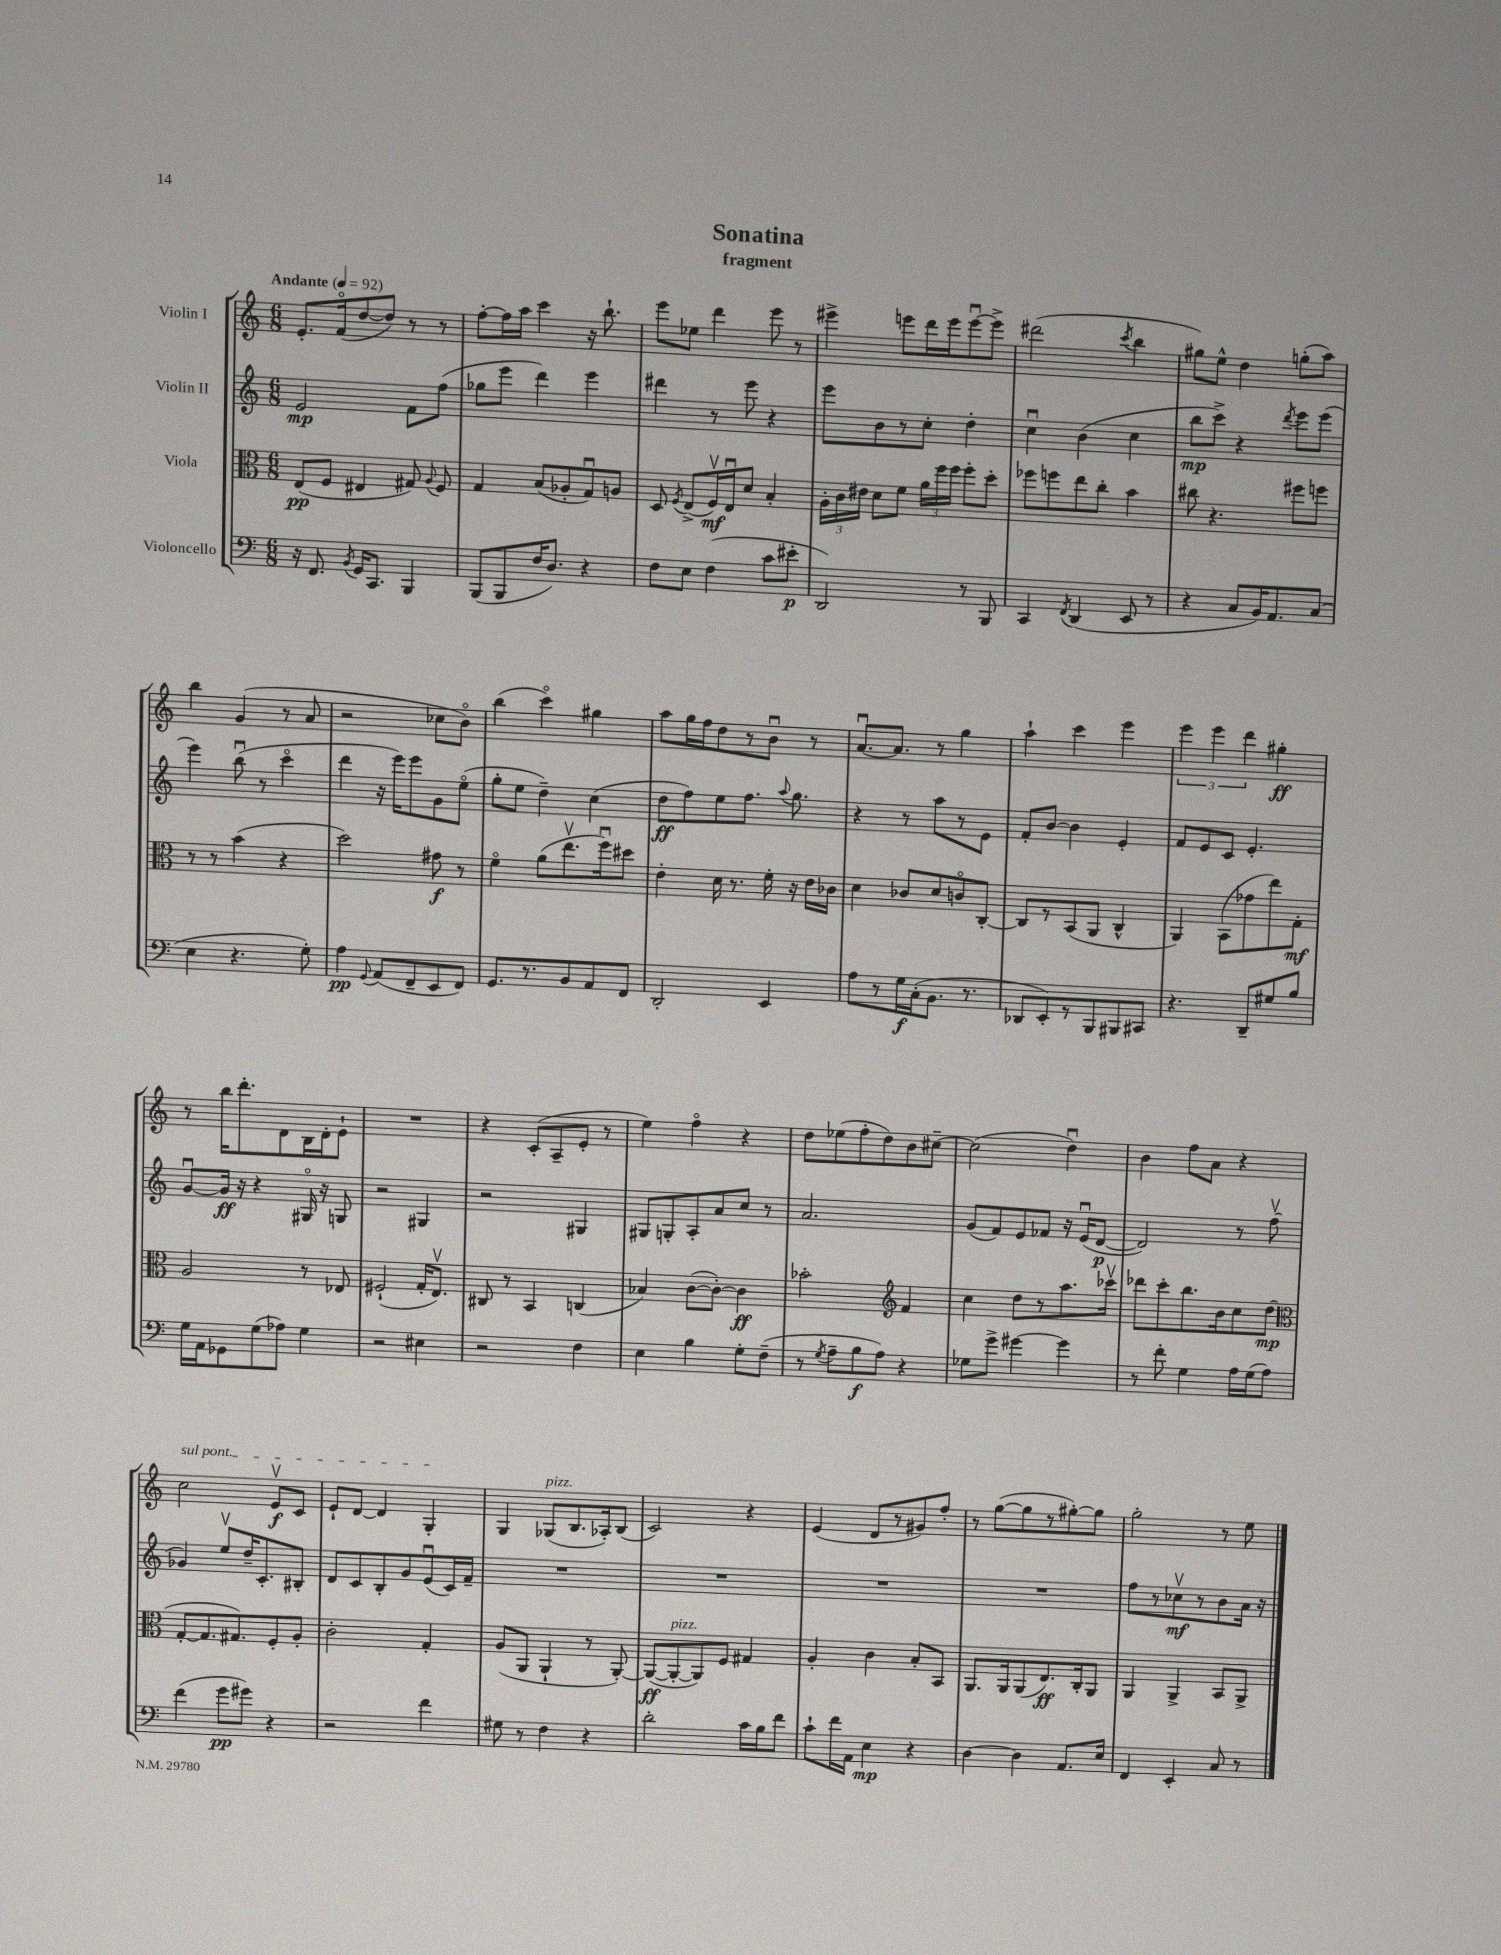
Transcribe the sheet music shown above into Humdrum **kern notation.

**kern	**dynam	**kern	**dynam	**kern	**dynam	**kern	**dynam
*part4	*part4	*part3	*part3	*part2	*part2	*part1	*part1
*staff4	*staff4	*staff3	*staff3	*staff2	*staff2	*staff1	*staff1
*I"Violoncello	*	*I"Viola	*	*I"Violin II	*	*I"Violin I	*
*clefF4	*	*clefC3	*	*clefG2	*	*clefG2	*
*k[]	*	*k[]	*	*k[]	*	*k[]	*
*M6/8	*	*M6/8	*	*M6/8	*	*M6/8	*
*MM92	*	*MM92	*	*MM92	*	*MM92	*
=1	=1	=1	=1	=1	=1	=1	=1
!	!	!	!	!	!	!LO:TX:a:B:t=Andante	!
16r	.	(8E/L	pp	2e/	mp	8.e'/L	.
8.FF/	.	.	.	.	.	.	.
.	.	8F/J	.	.	.	.	.
.	.	.	.	.	.	(16f/k	.
8qBB/	.	.	.	.	.	.	.
16GG/KL	.	4E#X/	.	.	.	[8dd/	.
8.CC/J	.	.	.	.	.	.	.
.	.	.	.	.	.	8dd/J])	.
4BBB/	.	8G#X/)	.	8f\L	.	8r	.
.	.	8qqA/	.	.	.	.	.
.	.	8F/	.	(8ff\J	.	8r	.
=2	=2	=2	=2	=2	=2	=2	=2
(8BBB/L	.	4G/	.	8gg-X\L	.	[8ff'\L	.
8BBB/	.	.	.	8eee\J	.	16ff\L]	.
.	.	.	.	.	.	16aa\JJ	.
16F/K	.	(8B/L	.	4ddd\)	.	4ccc\	.
8.D/J)	.	.	.	.	.	.	.
.	.	8A-X'/	.	.	.	.	.
4r	.	8Gu/)	.	4eee\	.	16r	.
.	.	.	.	.	.	8.bb`\	.
.	.	8An/J	.	.	.	.	.
=3	=3	=3	=3	=3	=3	=3	=3
8F\L	.	8D/	.	4ddd#X\	.	8eee\L	.
.	.	8qF/	.	.	.	.	.
8E\J	.	(8E^/L	.	.	.	8ee-X\J	.
(4F\	.	16Fv/L)	mf	8r	.	4ddd\	.
.	.	16Eu/J	.	.	.	.	.
.	.	8d/J	.	8eee\	.	.	.
8c\L	.	4B'/	.	4r	.	8eee\	.
8e#X'\J	p	.	.	.	.	8r	.
=4	=4	=4	=4	=4	=4	=4	=4
2DD/)	.	24A'\LL	.	8eee\L	.	4eee#X^\	.
.	.	24c\	.	.	.	.	.
.	.	24e#X\JJ	.	.	.	.	.
.	.	8d\L	.	8b\	.	.	.
.	.	8f\J	.	8r	.	8eeen\L	.
.	.	24a\LL	.	8cc'\J	.	16ddd\L	.
.	.	24ff\	.	.	.	.	.
.	.	.	.	.	.	16eee\J	.
.	.	24ff\JJ	.	.	.	.	.
8r	.	8ff'\L	.	4dd'\	.	[8eeeu\	.
8BBB/	.	8dd'\J	.	.	.	8eee^\J]	.
=5	=5	=5	=5	=5	=5	=5	=5
4CC/	.	8ff-X\L	.	4ccu\	.	(2ddd#X\	.
.	.	8ffn\	.	.	.	.	.
8qFF/	.	.	.	.	.	.	.
(4DD/	.	8ee\	.	(4b\	.	.	.
.	.	8cc'\J	.	.	.	.	.
.	.	.	.	.	.	8qccc/	.
8EE/	.	4b\	.	4cc\	.	4bb\	.
8r	.	.	.	.	.	.	.
=6	=6	=6	=6	=6	=6	=6	=6
4r	.	8cc#X\	.	8bb\L	mp	8gg#X\L)	.
.	.	4.r	.	8ccc^\J)	.	8ee^^\J	.
8C/L	.	.	.	4r	.	4dd\	.
16BB/K)	.	.	.	.	.	.	.
8.AA/	.	.	.	.	.	.	.
.	.	.	.	8qddd/	.	.	.
.	.	8ff#X\L	.	8eee\L	.	(8ggn'\L	.
(8C/J	.	8ffn\J	.	(8eee\J	.	8aa\J)	.
!!LO:LB:g=z
=7	=7	=7	=7	=7	=7	=7	=7
4E\	.	8r	.	4eee\)	.	4bb\	.
.	.	8r	.	.	.	.	.
4.r	.	(4b\	.	(8bbu\	.	(4g/	.
.	.	.	.	8r	.	.	.
.	.	4r	.	4ccc\	.	8r	.
8G'\)	.	.	.	.	.	8a/	.
=8	=8	=8	=8	=8	=8	=8	=8
4A\	pp	2dd\)	.	4ddd\	.	2r	.
8qqGG/	.	.	.	.	.	.	.
(8AA/L	.	.	.	16r	.	.	.
.	.	.	.	16eee\KL)	.	.	.
8FF~/	.	.	.	8eee\	.	.	.
8EE/	.	8g#X\	f	8g\	.	8cc-X\L	.
8FF/J)	.	8r	.	(8ee\J	.	8b\J)	.
=9	=9	=9	=9	=9	=9	=9	=9
8.GG/L	.	4f\	.	8gg'\L	.	(4bb\	.
.	.	.	.	8ee\J	.	.	.
8.r	.	.	.	.	.	.	.
.	.	(8a\L	.	4dd~\)	.	4ccc\)	.
8BB/	.	8.eev\	.	.	.	.	.
8AA/	.	.	.	(4cc\	.	4gg#X\	.
.	.	16ffu\k)	.	.	.	.	.
8FF/J	.	8dd#X\J	.	.	.	.	.
=10	=10	=10	=10	=10	=10	=10	=10
2DD'/	.	4e'\	.	8dd\L	ff	8aa\L	.
.	.	.	.	8ff\)	.	16gg\L	.
.	.	.	.	.	.	16ff\J	.
.	.	16d\	.	8ee\	.	8dd\	.
.	.	8.r	.	.	.	.	.
.	.	.	.	8.ff\J	.	8r	.
4EE/	.	16f'\	.	.	.	8bu\J	.
.	.	.	.	8qqaa/	.	.	.
.	.	16r	.	8.gg\	.	.	.
.	.	16e\LL	.	.	.	8r	.
.	.	16c-X\JJ	.	.	.	.	.
=11	=11	=11	=11	=11	=11	=11	=11
8A\L	.	4d\	.	4r	.	[8.au/L	.
8r	.	.	.	.	.	.	.
.	.	.	.	.	.	8.a/J]	.
16G\L	f	8c-X/L	.	8r	.	.	.
(16C'\J	.	.	.	.	.	.	.
8.BB\J	.	8d/	.	8aa\L	.	8r	.
.	.	8cn/	.	8r	.	4gg\	.
8.r	.	.	.	.	.	.	.
.	.	[8C'/J	.	8e\J	.	.	.
=12	=12	=12	=12	=12	=12	=12	=12
8DD-X/L	.	8C/L]	.	8f'/L	.	4aa`\	.
8EE'/)	.	8r	.	[8b/J	.	.	.
8r	.	(8BB/	.	4b\]	.	4ccc\	.
8BBB/	.	8AA/J	.	.	.	.	.
8BBB#X/	.	4C^^/	.	4e'/	.	4eee\	.
8CC#X/J	.	.	.	.	.	.	.
=13	=13	=13	=13	=13	=13	=13	=13
4.r	.	4AA/)	.	8f/L	.	6eee\	.
.	.	.	.	8e/	.	.	.
.	.	.	.	.	.	6eee\	.
.	.	(8BB\L	.	8c/J	.	.	.
.	.	.	.	.	.	6ddd\	.
8DD~/L	.	8g-X\	.	4.e'/	.	.	.
8G#X/	.	8ee\)	.	.	.	4gg#X'\	ff
8B/J	.	8G'\J	mf	.	.	.	.
!!LO:LB:g=z
=14	=14	=14	=14	=14	=14	=14	=14
16G\LL	.	2A/	.	[8gu/L	.	8r	.
16AA\J	.	.	.	.	.	.	.
8GG-X\	.	.	.	16g/Jk]	ff	16bb\KL	.
.	.	.	.	16r	.	8.ddd'\	.
(8G\	.	.	.	4r	.	.	.
8A-X\J)	.	.	.	.	.	8d\	.
4G\	.	8r	.	16G#X/	.	16B\L	.
.	.	.	.	16r	.	16d'\J	.
.	.	8E-X/	.	8Gn/	.	8e`\J	.
=15	=15	=15	=15	=15	=15	=15	=15
2r	.	(2F#X`/	.	2r	.	2.r	.
4E#X\	.	16G'/KL	.	4G#X/	.	.	.
.	.	8.Ev/J)	.	.	.	.	.
=16	=16	=16	=16	=16	=16	=16	=16
2r	.	8C#X/	.	2r	.	4r	.
.	.	8r	.	.	.	.	.
.	.	4BB/	.	.	.	(8c'/L	.
.	.	.	.	.	.	8A~/	.
4F\	.	(4Cn/	.	4G#X/	.	8e'/J	.
.	.	.	.	.	.	8r	.
=17	=17	=17	=17	=17	=17	=17	=17
4E\	.	4B-X/)	.	8G#X/L	.	4ee\)	.
.	.	.	.	8Gn'/	.	.	.
4B\	.	([8c\L	.	8A'/	.	4ff\	.
.	.	8c'\J_)	.	8a/	.	.	.
8G'\L	.	4c\]	ff	8cc/J	.	4r	.
(8F~\J	.	.	.	8r	.	.	.
=18	=18	=18	=18	=18	=18	=18	=18
8r	.	2b-X'\	.	2.a/	.	8dd\L	.
8qG/	.	.	.	.	.	.	.
8A~\L	.	.	.	.	.	(8ee-X\	.
8B\	f	.	.	.	.	8ff'\	.
8A\J)	.	.	.	.	.	8dd\)	.
*	*	*clefG2	*	*	*	*	*
4r	.	4f/	.	.	.	8b\	.
.	.	.	.	.	.	[8cc#X~\J	.
=19	=19	=19	=19	=19	=19	=19	=19
8G-X\L	.	4cc\	.	(8g/L	.	(2cc#\]	.
8g^\J	.	.	.	8f/)	.	.	.
[4g#X\	.	8dd\L	.	8e/	.	.	.
.	.	8r	.	8f-X/J	.	.	.
4g#\]	.	8.aa\	.	16r	.	4ddu\)	.
.	.	.	.	(16eu/KL	.	.	.
.	.	.	.	[8d/J	p	.	.
.	.	16ccc-Xv\Jk	.	.	.	.	.
=20	=20	=20	=20	=20	=20	=20	=20
8r	.	8ddd-X\L	.	2d/])	.	4b\	.
8f'\	.	8ccc'\	.	.	.	.	.
4G\	.	8.bb\	.	.	.	8ff\L	.
.	.	.	.	.	.	8a\J	.
.	.	16b\k	.	.	.	.	.
16A\LL	.	8cc\	.	8r	.	4r	.
(16G\J	.	.	.	.	.	.	.
8A\J)	.	(8dd\J	mp	(8ffv\	.	.	.
!!LO:LB:g=z
=21	=21	=21	=21	=21	=21	=21	=21
*	*	*clefC3	*	*	*	*	*
!	!	!	!	!	!	!LO:TX:a:i:t=sul pont.	!
(4f\	.	[8G'/L	.	4g-X/)	.	2cc\	.
.	.	8.G/]	.	.	.	.	.
8g\L	pp	.	.	8eev/L	.	.	.
.	.	8.G#X/)	.	.	.	.	.
8g#X\J)	.	.	.	16dd~/K	.	.	.
.	.	.	.	8.c'/	.	.	.
4r	.	8F'/	.	.	.	8ev/L	f
.	.	8A'/J	.	8B#X'/J	.	8c/J	.
=22	=22	=22	=22	=22	=22	=22	=22
2r	.	2c'\	.	8d/L	.	8e`/L	.
.	.	.	.	8c/	.	[8d/J	.
.	.	.	.	8B'/	.	4d/]	.
.	.	.	.	8g/	.	.	.
4f\	.	4G'/	.	(8eu/	.	4G'/	.
.	.	.	.	16c/L)	.	.	.
.	.	.	.	16f~/JJ	.	.	.
=23	=23	=23	=23	=23	=23	=23	=23
8G#X\	.	(8A/L	.	2.r	.	4G/	.
8r	.	8AA/J	.	.	.	.	.
!	!	!	!	!	!	!LO:TX:a:i:t=pizz.	!
4F\	.	4AA`/	.	.	.	(8G-X/L	.
.	.	.	.	.	.	8.B/	.
4r	.	8r	.	.	.	.	.
.	.	.	.	.	.	16A-X'/k)	.
.	.	[8AA'/)	.	.	.	(8B/J	.
=24	=24	=24	=24	=24	=24	=24	=24
2d'\	.	(8AA/L_	ff	2.r	.	2c/)	.
!	!	!LO:TX:a:i:t=pizz.	!	!	!	!	!
.	.	8AA'/_	.	.	.	.	.
.	.	8AA/])	.	.	.	.	.
.	.	8F/J	.	.	.	.	.
16c\LL	.	4G#X/	.	.	.	4r	.
16B\J	.	.	.	.	.	.	.
8f\J	.	.	.	.	.	.	.
=25	=25	=25	=25	=25	=25	=25	=25
8c`\L	.	4A'/	.	2.r	.	(4e/	.
16f\L	.	.	.	.	.	.	.
16AA\JJ	.	.	.	.	.	.	.
4E\	mp	4c\	.	.	.	8d/L	.
.	.	.	.	.	.	8r	.
4r	.	8B'/L	.	.	.	8g#X/)	.
.	.	8BB/J	.	.	.	8ff'/J	.
=26	=26	=26	=26	=26	=26	=26	=26
[4D\	.	8.AA/L	.	2.r	.	8r	.
.	.	.	.	.	.	([8gg\L	.
.	.	16AA/k	.	.	.	.	.
4D\]	.	(8AA/	.	.	.	8gg\]	.
.	.	8.E/)	ff	.	.	8r	.
8.AA/L	.	.	.	.	.	[8gg#X'\)	.
.	.	16C'/k	.	.	.	.	.
.	.	8AA/J	.	.	.	8gg#\J]	.
16E/Jk	.	.	.	.	.	.	.
=27	=27	=27	=27	=27	=27	=27	=27
4FF/	.	4AA/	.	8ff\L	.	2gg'\	.
.	.	.	.	8r	.	.	.
4EE'/	.	4AA^/	.	8cc-Xv\	mf	.	.
.	.	.	.	8r	.	.	.
8C/	.	8BB/L	.	8b\	.	8r	.
8r	.	8AA^/J	.	16a\Jk	.	8ee\	.
.	.	.	.	16r	.	.	.
==	==	==	==	==	==	==	==
*-	*-	*-	*-	*-	*-	*-	*-
